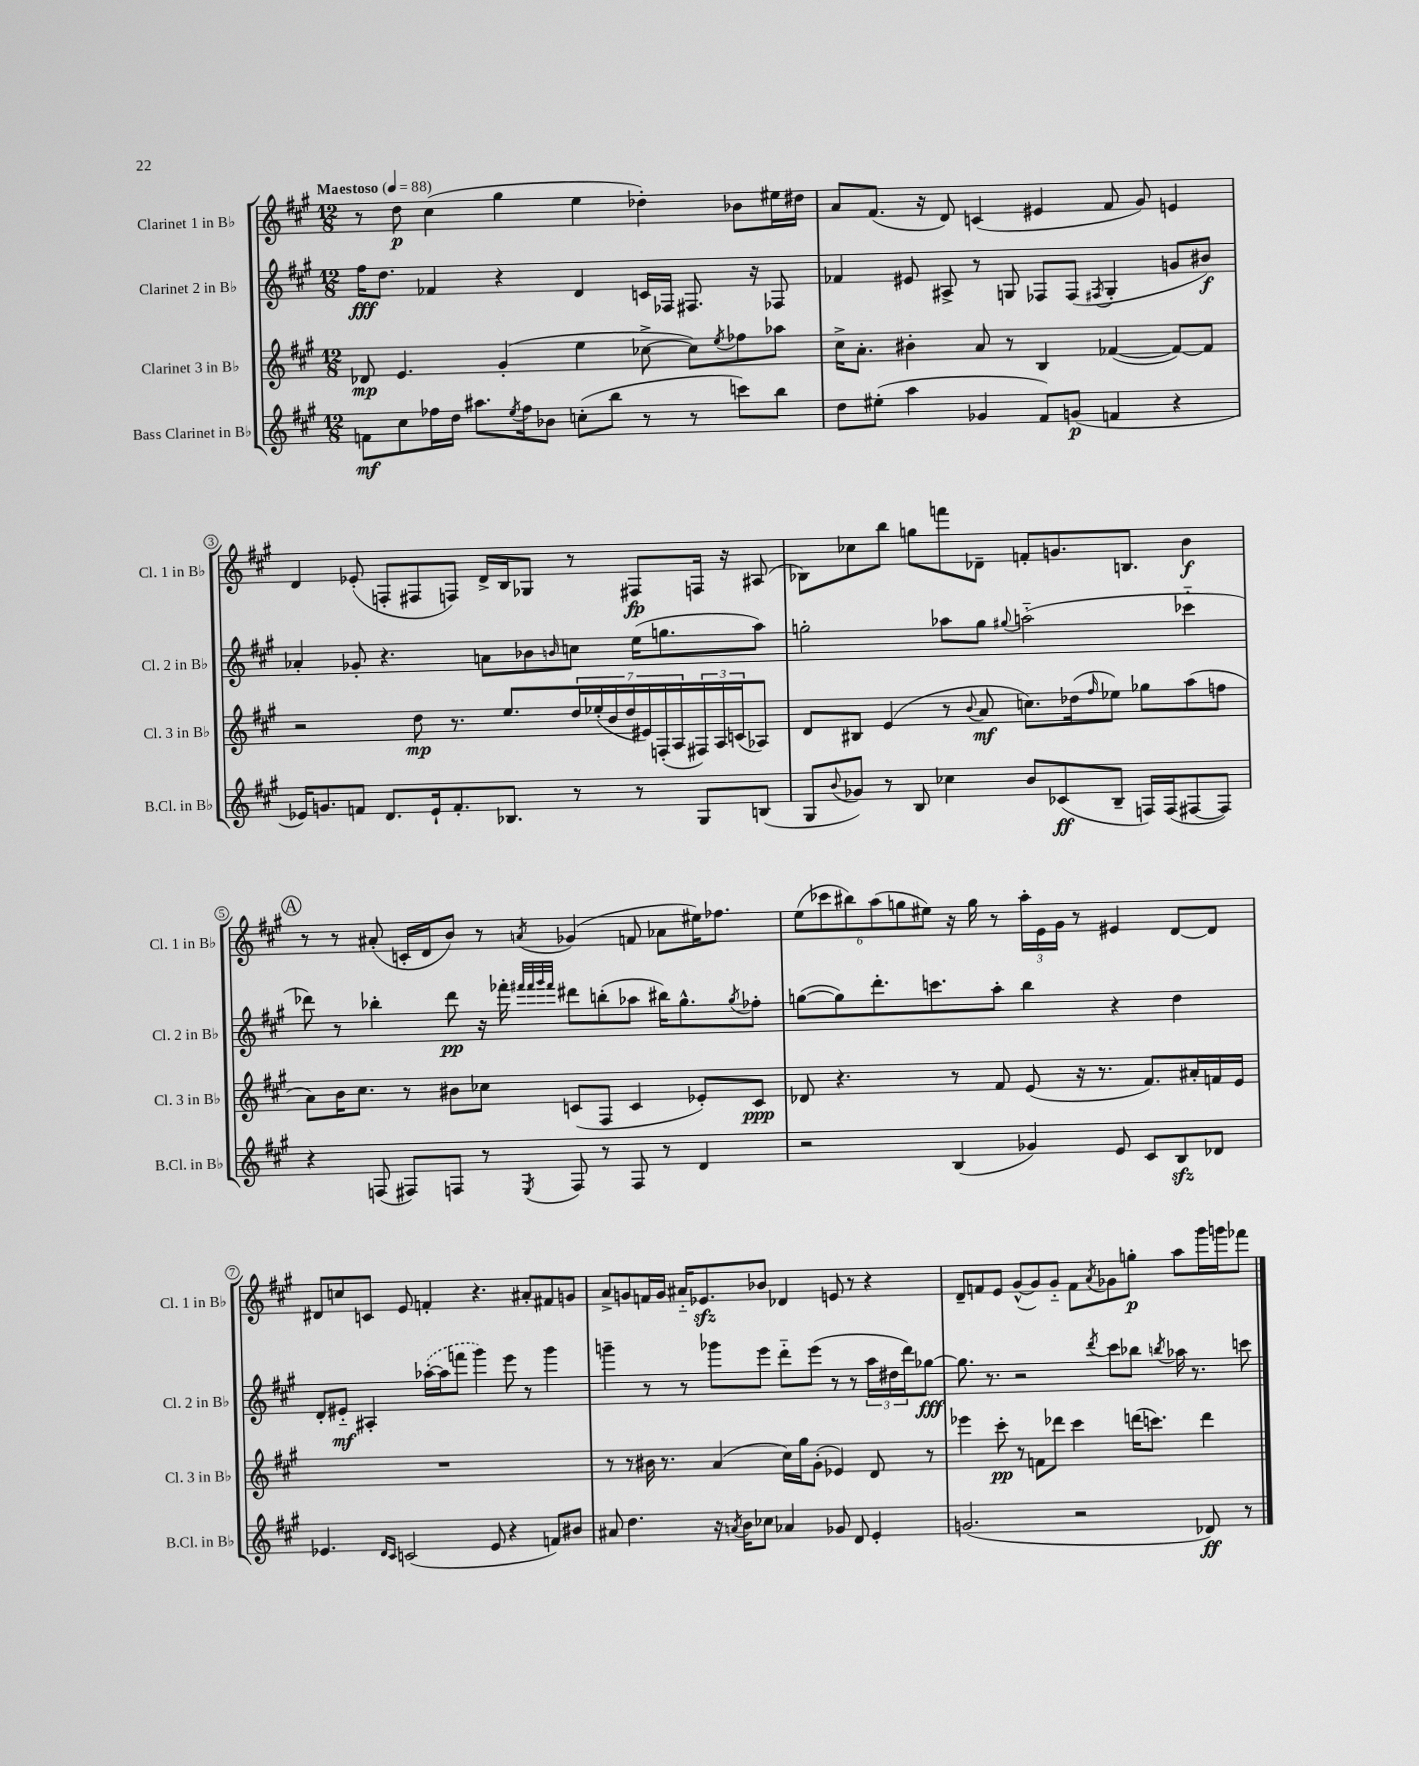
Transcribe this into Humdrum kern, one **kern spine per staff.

**kern	**dynam	**kern	**dynam	**kern	**dynam	**kern	**dynam
*part4	*part4	*part3	*part3	*part2	*part2	*part1	*part1
*staff4	*staff4	*staff3	*staff3	*staff2	*staff2	*staff1	*staff1
*I"Bass Clarinet in B♭	*	*I"Clarinet 3 in B♭	*	*I"Clarinet 2 in B♭	*	*I"Clarinet 1 in B♭	*
*I'B.Cl. in B♭	*	*I'Cl. 3 in B♭	*	*I'Cl. 2 in B♭	*	*I'Cl. 1 in B♭	*
*clefG2	*	*clefG2	*	*clefG2	*	*clefG2	*
*k[f#c#g#]	*	*k[f#c#g#]	*	*k[f#c#g#]	*	*k[f#c#g#]	*
*M12/8	*	*M12/8	*	*M12/8	*	*M12/8	*
*MM88	*	*MM88	*	*MM88	*	*MM88	*
=1	=1	=1	=1	=1	=1	=1	=1
!	!	!	!	!	!	!LO:TX:a:B:t=Maestoso	!
8fn\L	mf	8d-X/	mp	16ff#\KL	fff	8r	.
.	.	.	.	8.dd\J	.	.	.
8cc#\	.	4.e/	.	.	.	8dd\	p
16ff-X\L	.	.	.	4f-X/	.	(4cc#\	.
16dd\JJ	.	.	.	.	.	.	.
8.aa#X\L	.	.	.	.	.	.	.
.	.	(4g#'/	.	4r	.	4gg#\	.
8qee/	.	.	.	.	.	.	.
16ff-\k	.	.	.	.	.	.	.
8b-X\J	.	.	.	.	.	.	.
(8ccn'\L	.	4ee\	.	4d/	.	4ee\	.
8bb\J	.	.	.	.	.	.	.
8r	.	[8cc-X^\	.	16cn/LL	.	4dd-X'\)	.
.	.	.	.	16F-X/JJ	.	.	.
8r	.	8cc-\L])	.	8.F#X/	.	.	.
.	.	8qee/	.	.	.	.	.
8cccn\L)	.	8ff-X\	.	.	.	8b-X\L	.
.	.	.	.	16r	.	.	.
8bb\J	.	8aa-X\J	.	8F-X/	.	16ee#X\L	.
.	.	.	.	.	.	16dd#X\JJ	.
=2	=2	=2	=2	=2	=2	=2	=2
8dd\L	.	16cc#^\KL	.	4f-X/	.	8a/L	.
.	.	8.a'\J	.	.	.	.	.
(8ee#X'\J	.	.	.	.	.	(8.f#/J	.
4aa\	.	4b#X'\	.	8e#X/	.	.	.
.	.	.	.	.	.	16r	.
.	.	.	.	8A#X^/	.	8d/)	.
4g-X/	.	8a/	.	8r	.	(4cn/	.
.	.	8r	.	8Gn/	.	.	.
8f#/L)	.	4B/	.	8F-X/L	.	4e#X/	.
(8gn/J	p	.	.	(8F-/J	.	.	.
.	.	.	.	8qF#X/	.	.	.
4fn/	.	([4f-X/	.	4G'/	.	8f#/	.
.	.	.	.	.	.	8g#/)	.
4r	.	8f-/L_)	.	8gn/L	.	4en/	.
.	.	8f-/J]	.	8b#X/J)	f	.	.
!!LO:LB:g=z
=3	=3	=3	=3	=3	=3	=3	=3
16e-X/KL)	.	2r	.	4a-X'/	.	4d/	.
8.gn/	.	.	.	.	.	.	.
8fn/J	.	.	.	8g-X'/	.	(8e-X'/	.
8.d/L	.	.	.	4.r	.	8Fn'/L	.
.	.	8dd\	mp	.	.	8F#X/	.
16e-`/k	.	.	.	.	.	.	.
8.f'/	.	8.r	.	.	.	8Fn/J)	.
.	.	.	.	8an\L	.	16d^/LL	.
8.B-X/J	.	8.ee/L	.	.	.	16B/J	.
.	.	.	.	8b-X\	.	8G-X/J	.
.	.	.	.	16qqbn/	.	.	.
8r	.	28dd/L	.	8ccn\J	.	8r	.
.	.	(28ee-X'/	.	.	.	.	.
.	.	28b/	.	.	.	.	.
.	.	28dd/	.	.	.	.	.
8r	.	.	.	(16ee\KL	.	8F#X/L	fp
.	.	28e#X/)	.	.	.	.	.
.	.	(28Fn'/	.	.	.	.	.
.	.	.	.	8.ggn\	.	.	.
.	.	28A/	.	.	.	.	.
8G#/L	.	24F#X/)	.	.	.	16Fn/Jk	.
.	.	24A/	.	.	.	.	.
.	.	.	.	.	.	16r	.
.	.	(24cn/J	.	.	.	.	.
(8Bn/J	.	8A-X/J)	.	8aa\J)	.	(8A#X/	.
=4	=4	=4	=4	=4	=4	=4	=4
8G#/L	.	8d/L	.	2ggn'\	.	8B-X\L)	.
8qqb/	.	.	.	.	.	.	.
8g-X/J)	.	8B#X/J	.	.	.	8cc-X\	.
8r	.	(4e/	.	.	.	8bb\J	.
8B/	.	.	.	.	.	8ggn\L	.
4cc-X\	.	8r	.	8aa-X\L	.	8fffn\	.
.	.	8qqb/	.	.	.	.	.
.	.	8a/	mf	8gg\J	.	8d-X~\J	.
.	.	.	.	8qqgg#X/	.	.	.
8b/L	.	8.ccn\L)	.	(2aan\	.	8fn'/L	.
(8c-X/	ff	.	.	.	.	8.gn/	.
.	.	(16dd-X\k	.	.	.	.	.
.	.	16qqff#/	.	.	.	.	.
8B~/J	.	8ee-X\J)	.	.	.	.	.
.	.	.	.	.	.	8.Bn/J	.
16Fn/LL)	.	8gg-X\L	.	.	.	.	.
(16F/J	.	.	.	.	.	.	.
[8F#X/	.	(8aa\	.	4ccc-X\	.	4b\	f
8F#/J])	.	8ffn\J	.	.	.	.	.
!!LO:LB:g=z
!!LO:REH:place=s1:t=A
=5	=5	=5	=5	=5	=5	=5	=5
4r	.	8a\L)	.	8ddd-X\)	.	8r	.
.	.	16b\K	.	8r	.	8r	.
.	.	8.cc#\J	.	.	.	.	.
(8Fn/	.	.	.	4bb-X'\	.	(8a#X'/	.
8F#X/L)	.	8r	.	.	.	16cn'/LL	.
.	.	.	.	.	.	16d/J	.
8Fn/J	.	8b#X\L	.	8ddd-\	pp	8b/J)	.
8r	.	8cc-X\J	.	16r	.	8r	.
.	.	.	.	16fff-X'\	.	.	.
.	.	.	.	32qqfff#X/LLL	.	.	.
.	.	.	.	32qqfff#/	.	.	.
.	.	.	.	32qqggg#/	.	.	.
8qE/	.	.	.	32qqfff#/JJJ	.	8qan/	.
8F/	.	(8cn/L	.	8ddd#X\L	.	(4g-X/	.
8r	.	8F#/J	.	(8bbn'\	.	.	.
8F/	.	4c/	.	8aa-X\J	.	8fn/	.
8r	.	.	.	16bb#X\KL)	.	8a-X\L	.
.	.	.	.	8.gg#^^\	.	.	.
4d/	.	8e-X'/L)	.	.	.	16ee#X\K)	.
.	.	.	.	.	.	8.ff-X\J	.
.	.	.	.	8qgg#/	.	.	.
.	.	8c/J	ppp	8ff-X'\J	.	.	.
=6	=6	=6	=6	=6	=6	=6	=6
2r	.	8d-X/	.	([8ggn\L	.	(12ee\L	.
.	.	.	.	.	.	12ccc-X\	.
.	.	4.r	.	8gg\])	.	.	.
.	.	.	.	.	.	12bb#X\)	.
.	.	.	.	8.ddd'\	.	(12aa\	.
.	.	.	.	.	.	12ggn\	.
.	.	.	.	.	.	12ee#X\J)	.
.	.	.	.	8.cccn\	.	.	.
(4B/	.	8r	.	.	.	16r	.
.	.	.	.	.	.	16gg\	.
.	.	8f#/	.	8aa'\J	.	8r	.
4g-X/)	.	(8e/	.	4bb\	.	24aa'\LL	.
.	.	.	.	.	.	24e\	.
.	.	.	.	.	.	24g#\JJ	.
.	.	16r	.	.	.	8r	.
.	.	8.r	.	.	.	.	.
8e/	.	.	.	4r	.	4e#X/	.
8c#/L	.	8.f#/L)	.	.	.	.	.
8Bzz/	.	.	.	4dd\	.	[8d/L	.
.	.	16a#X'/L	.	.	.	.	.
8d-X/J	.	16fn/	.	.	.	8d/J]	.
.	.	16e/JJ	.	.	.	.	.
!!LO:LB:g=z
=7	=7	=7	=7	=7	=7	=7	=7
4.e-X/	.	1.r	.	8d'/L	.	8d#X/L	.
.	.	.	.	8e#X/J	mf	8ccn/	.
.	.	.	.	4A#X'/	.	8cn/J	.
16qqd/LL	.	.	.	.	.	.	.
16qqc#/JJ	.	.	.	.	.	.	.
(2cn/	.	.	.	.	.	8e/	.
.	.	.	.	([16aa-X'\LL	.	4fn'/	.
.	.	.	.	16aa-\J]	.	.	.
.	.	.	.	8fffn\J	.	.	.
.	.	.	.	4ggg#\)	.	4.r	.
8e-/	.	.	.	.	.	.	.
4r	.	.	.	8eee\	.	.	.
.	.	.	.	8r	.	8a#X'/L	.
8fn/L)	.	.	.	4ggg#\	.	8f#X/	.
8b#X/J	.	.	.	.	.	8gn/J	.
=8	=8	=8	=8	=8	=8	=8	=8
8a#X/	.	8r	.	4gggn~\	.	8a^/L	.
4.dd\	.	8r	.	.	.	8gn/	.
.	.	16b#X\	.	8r	.	16fn/L	.
.	.	8.r	.	.	.	16g/JJ	.
.	.	.	.	8r	.	16a#X/KL	.
.	.	.	.	.	.	8.e-Xzz/	.
16r	.	(4a/	.	8ggg-X\L	.	.	.
8qan/	.	.	.	.	.	.	.
16b\KL	.	.	.	.	.	.	.
8cc-X\J	.	.	.	8eee\J	.	8b-X/J	.
4a-X/	.	16cc#\LL)	.	8ddd\L	.	4d-X/	.
.	.	16gg#\J	.	.	.	.	.
.	.	(8g#'\J	.	(8eee\J	.	.	.
8g-X/	.	4e-X/)	.	8r	.	8en/	.
8d/	.	.	.	8r	.	8r	.
4e'/	.	8d/	.	24aa\LL	.	4r	.
.	.	.	.	24dd#X\	.	.	.
.	.	.	.	24ddd\J)	.	.	.
.	.	8r	.	[8gg-X\J	fff	.	.
=9	=9	=9	=9	=9	=9	=9	=9
(2.gn/	.	4eee-X\	.	8.gg-\]	.	8d~/L	.
.	.	.	.	.	.	8fn/	.
.	.	.	.	8.r	.	.	.
.	.	8ccc#'\	pp	.	.	8e/J	.
.	.	8r	.	2r	.	([8g#^^/L	.
.	.	8fn\L	.	.	.	8g#/])	.
.	.	8ddd-X\J	.	.	.	8g#/J	.
2r	.	4ccc#\	.	.	.	8f\L	.
.	.	.	.	8qddd/	.	8qa/	.
.	.	.	.	8ccc#\L	.	8g-X\	.
.	.	(16dddn\KL	.	8bb-X\J	.	8ggn'\J	p
.	.	8.cccn\J)	.	.	.	.	.
.	.	.	.	8qbbn/	.	.	.
.	.	.	.	16aa-X\	.	8aa\L	.
.	.	.	.	8.r	.	.	.
8d-X/)	ff	4ddd\	.	.	.	16ggg#\L	.
.	.	.	.	.	.	16gggn\J	.
8r	.	.	.	8cccn\	.	8fff-X\J	.
==	==	==	==	==	==	==	==
*-	*-	*-	*-	*-	*-	*-	*-
